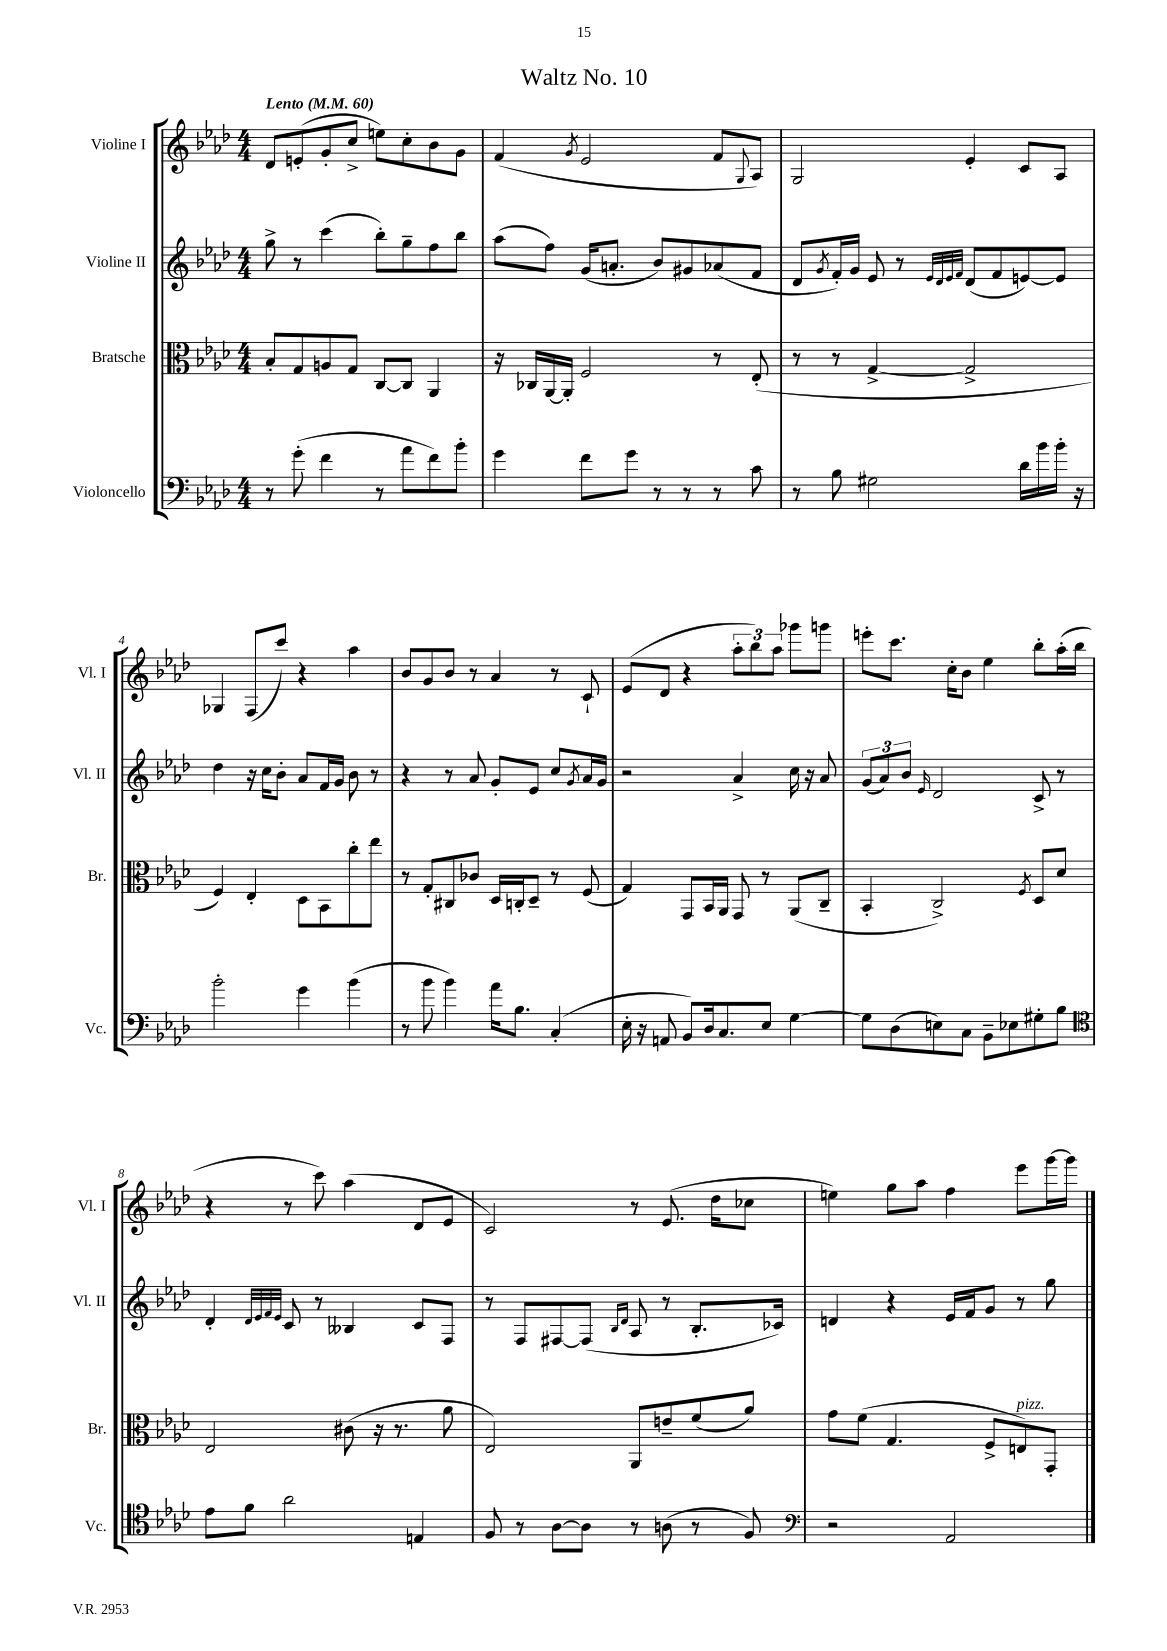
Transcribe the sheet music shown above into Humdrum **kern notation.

**kern	**kern	**kern	**kern
*part4	*part3	*part2	*part1
*staff4	*staff3	*staff2	*staff1
*I"Violoncello	*I"Bratsche	*I"Violine II	*I"Violine I
*I'Vc.	*I'Br.	*I'Vl. II	*I'Vl. I
*clefF4	*clefC3	*clefG2	*clefG2
*k[b-e-a-d-]	*k[b-e-a-d-]	*k[b-e-a-d-]	*k[b-e-a-d-]
*M4/4	*M4/4	*M4/4	*M4/4
*MM60	*MM60	*MM60	*MM60
=1	=1	=1	=1
!	!	!	!LO:TX:a:B:t=Lento
8r	8B-'/L	8gg^\	8d-/L
(8g'\	8G/	8r	(8en'/
4f\	8An/	(4ccc\	8g'/
.	8G/J	.	8cc^/J
8r	[8C/L	8bb-'\L)	8een\L)
8a-\L	8C/J]	8gg~\	8cc'\
8f\)	4AA-/	8ff\	8b-\
8b-'\J	.	8bb-\J	8g\J
=2	=2	=2	=2
4g\	16r	(8aa-\L	(4f/
.	16C-X/LL	.	.
.	[16AA-/	8ff\J)	.
.	16AA-'/JJ]	.	.
.	.	.	8qg/
8f\L	2F/	(16g/KL	2e-/
.	.	8.an'/J	.
8g\J	.	.	.
8r	.	8b-/L)	.
8r	.	8g#X/	.
8r	8r	(8a-X/	8f/L
.	.	.	8qqG/
8c\	(8E-'/	8f/J	8A-/J)
=3	=3	=3	=3
8r	8r	8d-/L	2G/
.	.	8qg/	.
8B-\	8r	16f'/L)	.
.	.	16g/JJ	.
2G#X\	[4G^/	8e-/	.
.	.	8r	.
.	.	32qqe-/LLL	.
.	.	32qqd-/	.
.	.	32qqe-/	.
.	.	32qqf/JJJ	.
.	2G^/]	(8d-/L	4e-'/
.	.	8f/	.
16d-\LL	.	[8en/)	8c/L
16b-\	.	.	.
16b-'\JJ	.	8e/J]	8A-/J
16r	.	.	.
!!LO:LB:g=z
=4	=4	=4	=4
2b-'\	4F/)	4dd-\	4G-X/
.	4E-'/	16r	(8F/L
.	.	16cc\KL	.
.	.	8b-'\J	8ccc/J)
4g\	8D-\L	8a-/L	4r
.	8BB-\	16f/L	.
.	.	16g/JJ	.
(4b-\	8cc'\	8b-\	4aa-\
.	8ee-\J	8r	.
=5	=5	=5	=5
8r	8r	4r	8b-/L
8b-\	8G'/L	.	8g/
4b-\)	8C#X/	8r	8b-/J
.	8c-X/J	8a-/	8r
16a-\KL	16D-/LL	8g'/L	4a-/
8.B-\J	16Cn'/J	.	.
.	8D-~/J	8e-/J	.
(4C'/	8r	8cc/L	8r
.	.	8qg/	.
.	(8F/	16a-/L	8c`/
.	.	16g/JJ	.
=6	=6	=6	=6
16E-'\	4G/)	2r	(8e-/L
16r	.	.	.
8AAn/	.	.	8d-/J
8BB-/L)	8GG/L	.	4r
16D-/k	16BB-/L	.	.
8.C/	16AA-/JJ	.	.
.	8GG/	4a-^/	12aa-'\L
.	.	.	12bb-\)
8E-/J	8r	.	.
.	.	.	12aa-\J
[4G\	(8AA-/L	16cc\	8ggg-X\L
.	.	16r	.
.	8C~/J	8a-/	8gggn\J
=7	=7	=7	=7
8G\L]	4BB-'/	(12g/L	8eeen'\L
.	.	12a-/)	.
(8D-\	.	.	8.ccc\J
.	.	12b-/J	.
.	.	16qqe-/	.
8En\)	2C^/)	2d-/	.
.	.	.	16cc'\KL
8C\J	.	.	8b-\J
8BB-~\L	.	.	4ee-\
8E-X\	.	.	.
.	8qF/	.	.
8G#X'\	8D-/L	8c^/	8bb-'\L
8B-\J	8d-/J	8r	(16aa-'\L
.	.	.	16bb-\JJ
!!LO:LB:g=z
=8	=8	=8	=8
*clefC4	*	*	*
8e-\L	2E-/	4d-'/	4r
8f\J	.	.	.
.	.	32qqd-/LLL	.
.	.	32qqe-/	.
.	.	32qqf/	.
.	.	32qqe-/JJJ	.
2a-\	.	8c/	8r
.	.	8r	8ccc\)
.	(8c#X\	4B--X/	(4aa-\
.	16r	.	.
.	8.r	.	.
4En/	.	8c/L	8d-/L
.	8a-\	8F/J	8e-/J
=9	=9	=9	=9
8F/	2E-/)	8r	2c/)
8r	.	8F/L	.
[8A-\L	.	[8F#X/	.
8A-\J]	.	(8F#/J]	.
.	.	16qqB-/LL	.
.	.	16qqd-/JJ	.
8r	8AA-/L	8A-/	8r
(8An\	8en~/	8r	(8.e-/
8r	(8f/	8.B-'/L	.
.	.	.	16dd-\KL
8F/)	8a-/J)	.	8cc-X\J
.	.	16c-X/Jk)	.
=10	=10	=10	=10
*clefF4	*	*	*
2r	8g\L	4dn/	4een\)
.	(8f\J	.	.
.	4.G/	4r	8gg\L
.	.	.	8aa-\J
2AA-/	.	16e-/LL	4ff\
.	.	16f/J	.
.	8F^/L	8g/J	.
!	!LO:TX:a:i:t=pizz.	!	!
.	8En/)	8r	8eee-\L
.	8GG'/J	8gg\	[16ggg\L
.	.	.	16ggg\JJ]
==	==	==	==
*-	*-	*-	*-
